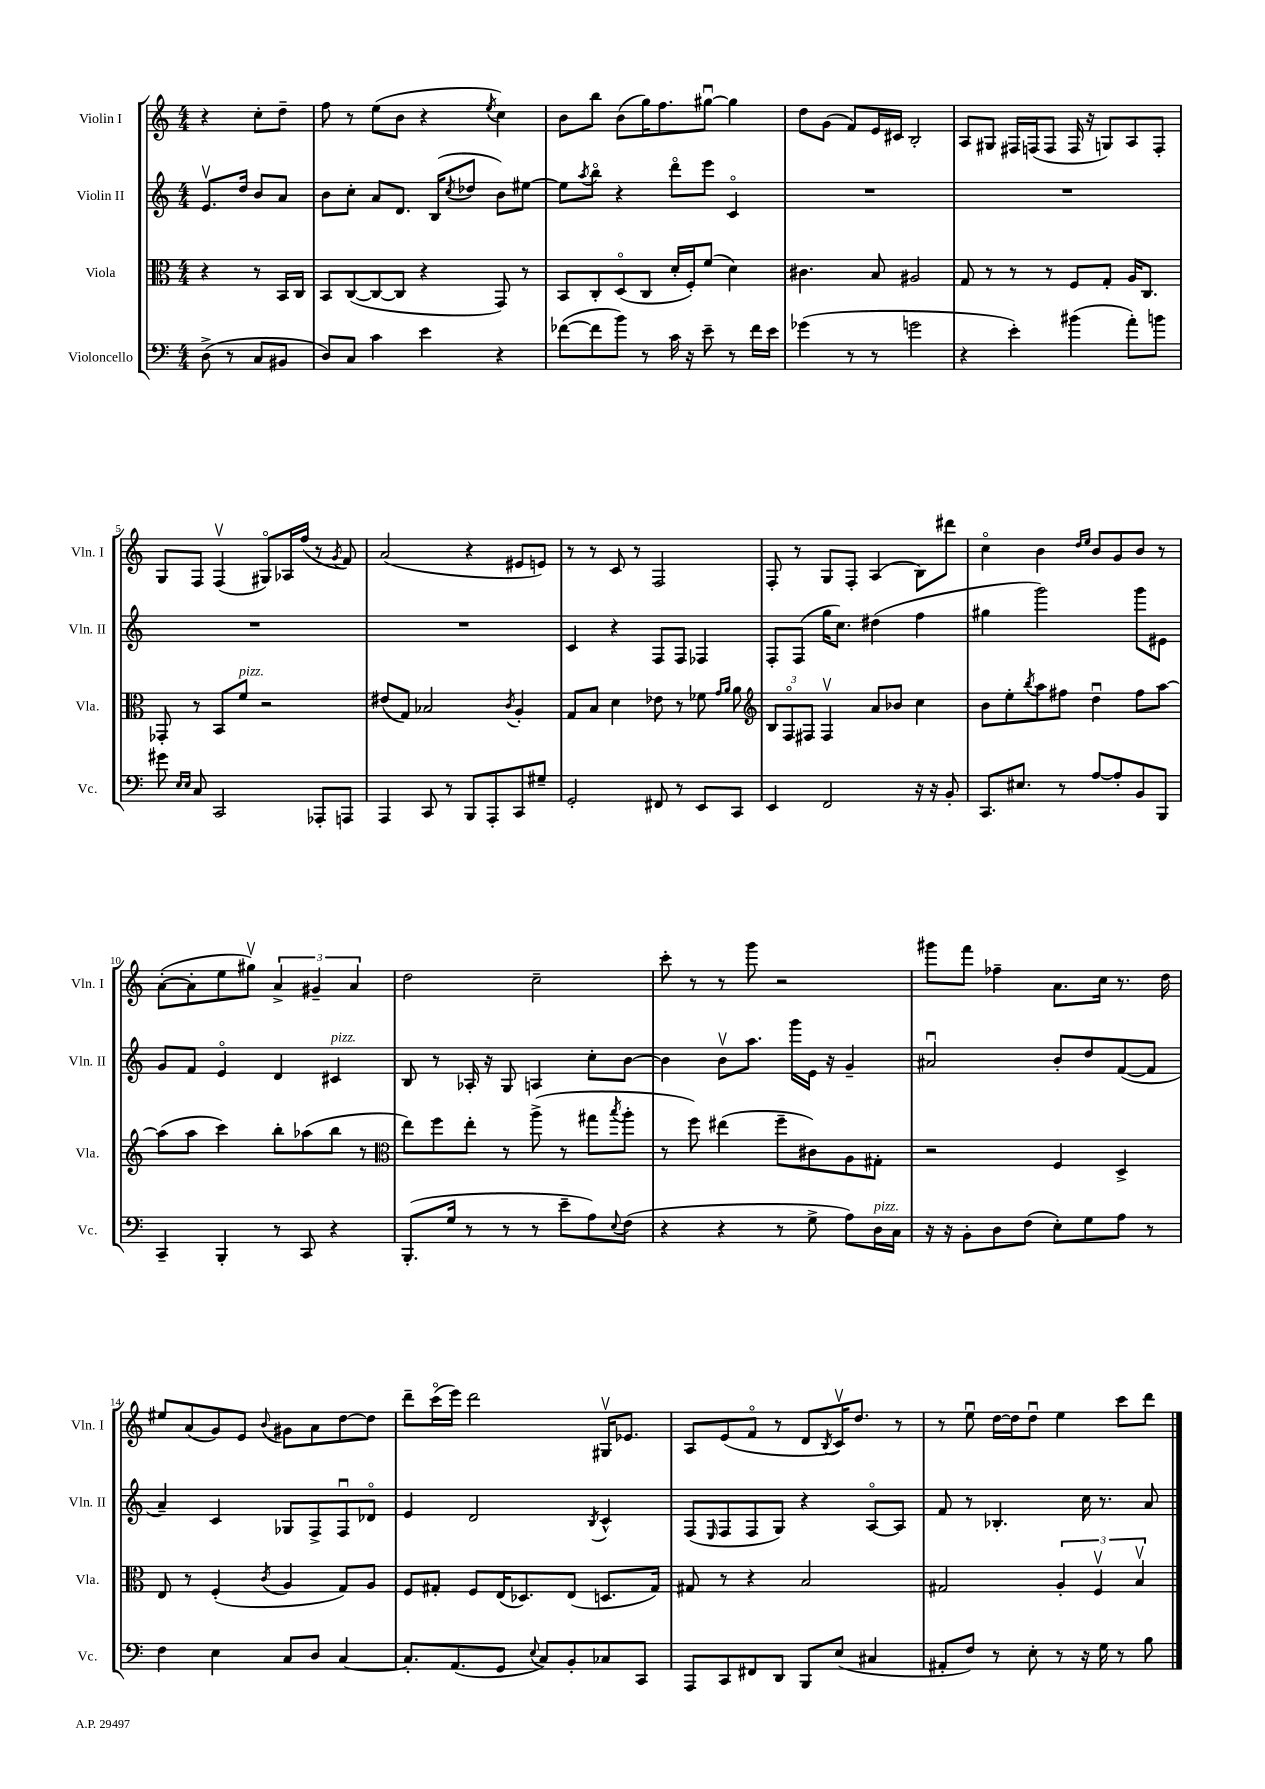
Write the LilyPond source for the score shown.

<<
\new StaffGroup <<
\new Staff = "s0" \with { instrumentName = "Violin I" shortInstrumentName = "Vln. I" } {
    \clef treble \key c \major \numericTimeSignature \time 4/4 \partial 2
    r4 c''8-. d''8-- |
    f''8 r8 e''8( b'8 r4 \acciaccatura { e''8 } c''4) |
    b'8 b''8 b'8( g''16) f''8. gis''8~\downbow gis''4 |
    d''8 g'8( f'8) e'16 cis'16 b2-. |
    a8 gis8 fis16 f16( f8 f16 r16 g8) a8 f8-. |
    g8 f8 f4\upbow( gis8\flageolet) aes16 f''16( r8 \acciaccatura { g'8 } f'8) |
    a'2( r4 eis'8 e'8) |
    r8 r8 c'8 r8 f2 |
    f8-. r8 g8 f8-. a4( b8) dis'''8 |
    c''4\flageolet b'4 \grace { d''16 e''16 } b'8 g'8 b'8 r8 |
    a'8~-.( a'8-. e''8 gis''8\upbow) \tuplet 3/2 { a'4-> gis'4-- a'4 } |
    d''2 c''2-- |
    c'''8-. r8 r8 g'''8 r2 |
    gis'''8 f'''8 fes''4-- a'8. c''16 r8. d''16 |
    eis''8 a'8( g'8) e'8 \appoggiatura { b'8 } gis'8 a'8 d''8~ d''8 |
    d'''8-- c'''16\flageolet( e'''16) d'''2 gis16\upbow ees'8. |
    a8 e'8( f'8\flageolet r8 d'8 \acciaccatura { b8 } c'16\upbow) d''8. r8 |
    r8 e''8\downbow d''16~ d''16 d''8\downbow e''4 c'''8 d'''8 \bar "|." |
}
\new Staff = "s1" \with { instrumentName = "Violin II" shortInstrumentName = "Vln. II" } {
    \clef treble \key c \major \numericTimeSignature \time 4/4 \partial 2
    e'8.\upbow d''16 b'8 a'8 |
    b'8 c''8-. a'8 d'8. b16( \acciaccatura { c''8 } des''8 b'8) eis''8~ |
    eis''8 \acciaccatura { a''8 } b''8\flageolet r4 d'''8\flageolet e'''8 c'4\flageolet |
    R1 |
    R1 |
    R1 |
    R1 |
    c'4 r4 f8 f8 fes4 |
    f8-. f8( g''16 c''8.) dis''4( f''4 |
    gis''4 g'''2) g'''8 eis'8 |
    g'8 f'8 e'4\flageolet d'4 cis'4^\markup { \italic "pizz." } |
    b8 r8 aes16-. r16 g8 a4 c''8-. b'8~ |
    b'4 b'8\upbow a''8. g'''16 e'16 r16 g'4-- |
    ais'2\downbow b'8-. d''8 f'8~( f'8 |
    a'4--) c'4 ges8 f8-> f8\downbow des'8\flageolet |
    e'4 d'2 \acciaccatura { b8 } c'4-^ |
    f8( \grace { e16 } f8 f8 g8) r4 a8~\flageolet a8 |
    f'8 r8 bes4.-. c''16 r8. a'8 \bar "|." |
}
\new Staff = "s2" \with { instrumentName = "Viola" shortInstrumentName = "Vla." } {
    \clef alto \key c \major \numericTimeSignature \time 4/4 \partial 2
    r4 r8 b,16 c16 |
    b,8 c8~( c8~ c8 r4 g,8) r8 |
    b,8 c8-. d8\flageolet( c8 d'16-. f16-.) f'8( d'4) |
    cis'4. b8 ais2 |
    g8 r8 r8 r8 f8 g8-. a16 c8. |
    ges,8-. r8 b,8 f'8^\markup { \italic "pizz." } r2 |
    eis'8( g8) bes2 \acciaccatura { c'8 } a4-. |
    g8 b8 d'4 ees'8 r8 fes'8 \grace { g'16 a'16 } a'8 |
    \clef treble \tuplet 3/2 { b8 f8\flageolet fis8 } fis4\upbow a'8 bes'8 c''4 |
    b'8 e''8-. \acciaccatura { b''8 } a''8 fis''8 d''4\downbow fis''8 a''8~ |
    a''8( a''8 c'''4) b''8-. aes''8( b''8 r8 |
    \clef alto e''8) f''8 e''8-. r8 a''8->( r8 gis''8 \acciaccatura { b''8 } a''8-. |
    r8 f''8) eis''4( f''8-- cis'8) a8 gis8-. |
    r2 f4 d4-> |
    e8 r8 f4-.( \acciaccatura { c'8 } a4 g8) a8 |
    f8 gis8-. f8 e16( des8.) e8( d8. gis16) |
    gis8 r8 r4 b2 |
    gis2 \tuplet 3/2 { a4-. f4\upbow b4\upbow } \bar "|." |
}
\new Staff = "s3" \with { instrumentName = "Violoncello" shortInstrumentName = "Vc." } {
    \clef bass \key c \major \numericTimeSignature \time 4/4 \partial 2
    d8->( r8 c8 bis,8 |
    d8) c8 c'4 e'4 r4 |
    fes'8~( fes'8 b'8) r8 c'16 r16 e'8-- r8 fes'16 e'16 |
    ges'4( r8 r8 g'2 |
    r4 e'4-.) bis'4( a'8-.) b'8 |
    gis'8 \grace { e16 e16 } c8 c,2 aes,,8-. a,,8 |
    a,,4 c,8 r8 b,,8 a,,8-. c,8 gis8-- |
    g,2-. fis,8 r8 e,8 c,8 |
    e,4 f,2 r16 r16 b,8-. |
    c,8. eis8. r8 a8~ a8-. b,8 b,,8 |
    c,4-- b,,4-. r8 c,8 r4 |
    b,,8.-.( g16 r8 r8 r8 e'8-- a8) \appoggiatura { e8 } f8( |
    r4 r4 r8 g8-> a8) d16^\markup { \italic "pizz." } c16 |
    r16 r16 b,8-. d8 f8( e8-.) g8 a8 r8 |
    f4 e4 c8 d8 c4~ |
    c8.-. a,8.( g,8 \appoggiatura { e8 } c8) b,8-. ces8 c,8 |
    a,,8 c,8 fis,8 d,8 b,,8 e8( cis4 |
    ais,8-. f8) r8 e8-. r8 r16 g16 r8 b8 \bar "|." |
}
>>
>>
